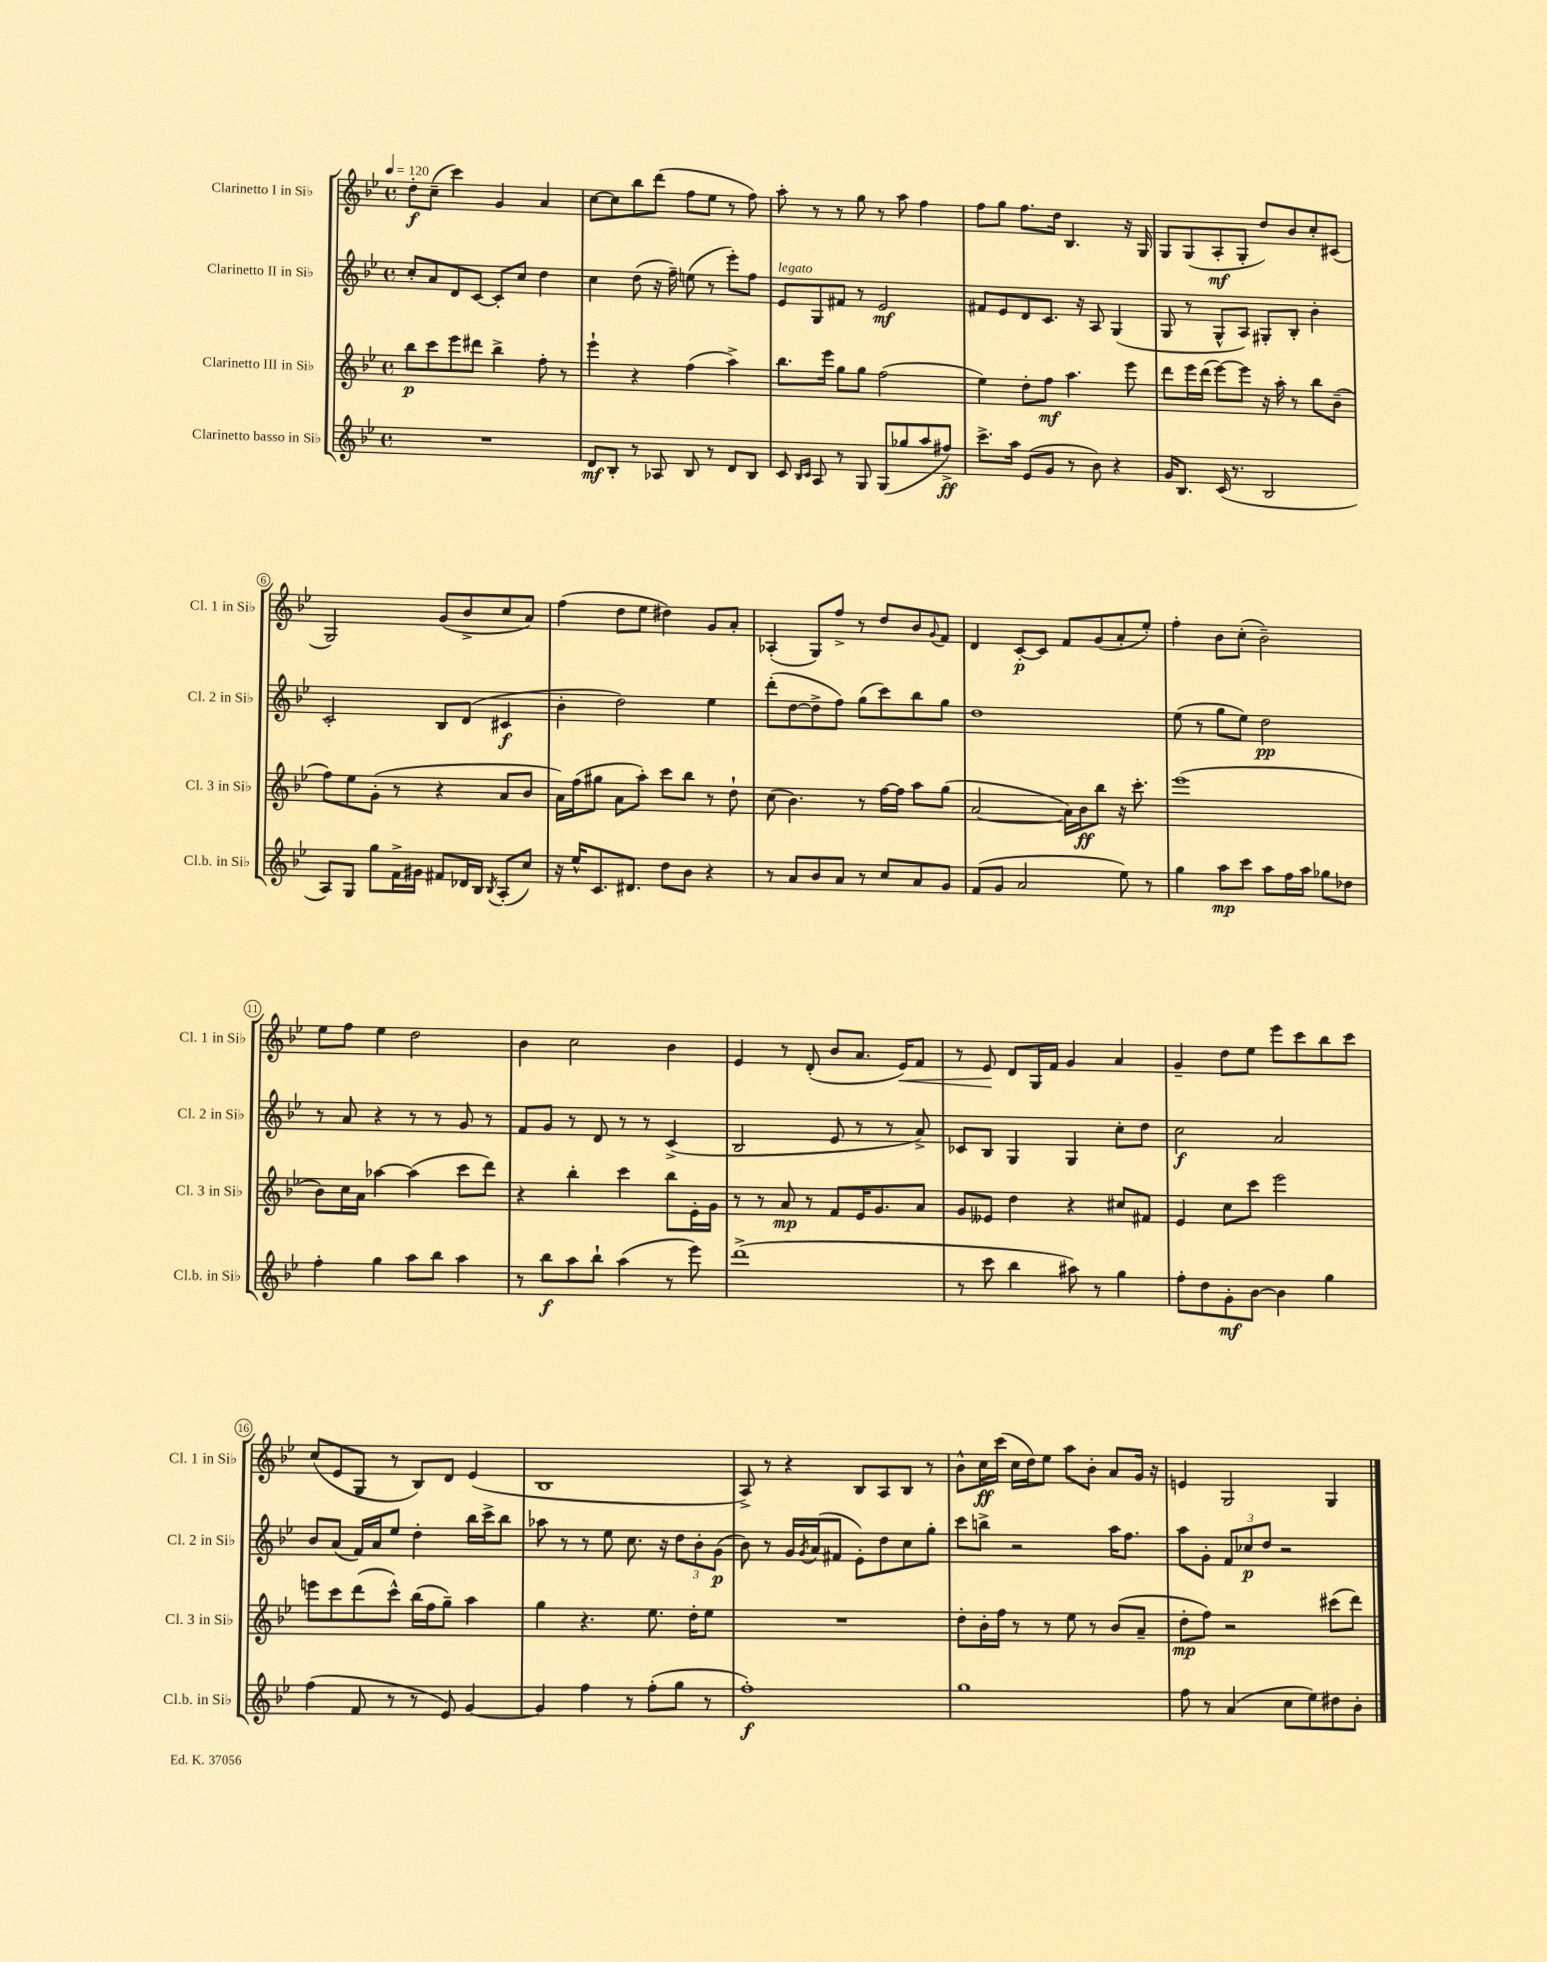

**kern	**dynam	**kern	**dynam	**kern	**dynam	**kern	**dynam
*part4	*part4	*part3	*part3	*part2	*part2	*part1	*part1
*staff4	*staff4	*staff3	*staff3	*staff2	*staff2	*staff1	*staff1
*I"Clarinetto basso in Si♭	*	*I"Clarinetto III in Si♭	*	*I"Clarinetto II in Si♭	*	*I"Clarinetto I in Si♭	*
*I'Cl.b. in Si♭	*	*I'Cl. 3 in Si♭	*	*I'Cl. 2 in Si♭	*	*I'Cl. 1 in Si♭	*
*clefG2	*	*clefG2	*	*clefG2	*	*clefG2	*
*k[b-e-]	*	*k[b-e-]	*	*k[b-e-]	*	*k[b-e-]	*
*M4/4	*	*M4/4	*	*M4/4	*	*M4/4	*
*met(c)	*	*met(c)	*	*met(c)	*	*met(c)	*
*MM120	*	*MM120	*	*MM120	*	*MM120	*
=1	=1	=1	=1	=1	=1	=1	=1
1r	.	8bb-\L	p	8cc'/L	.	8dd'\L	f
.	.	8ccc\	.	8a/	.	(8cc~\J	.
.	.	8eee-\	.	8d/	.	4ccc\)	.
.	.	8ddd#X\J	.	[8c/J	.	.	.
.	.	4bb-^\	.	8c'/L]	.	4g/	.
.	.	.	.	8cc/J	.	.	.
.	.	8ff'\	.	4dd\	.	4a/	.
.	.	8r	.	.	.	.	.
=2	=2	=2	=2	=2	=2	=2	=2
8d/L	mf	4eee-`\	.	4cc\	.	[8cc\L	.
8B-'/J	.	.	.	.	.	8cc\]	.
8r	.	4r	.	(8dd\	.	8bb-\	.
8A-X/	.	.	.	16r	.	(8ddd\J	.
.	.	.	.	16ff~\)	.	.	.
8B-/	.	(4ff\	.	(8een\	.	8ff\L	.
8r	.	.	.	8r	.	8ee-\J	.
8d/L	.	4aa^\)	.	8eee-'\L)	.	8r	.
8B-/J	.	.	.	8ff\J	.	8ff\)	.
=3	=3	=3	=3	=3	=3	=3	=3
!	!	!	!	!LO:TX:a:i:t=legato	!	!	!
8c/	.	8.bb-\L	.	8e-/L	.	8aa'\	.
16qqB-/LL	.	.	.	.	.	.	.
16qqc/JJ	.	.	.	.	.	.	.
8A/	.	.	.	8G/	.	8r	.
.	.	16eee-\Jk	.	.	.	.	.
8r	.	8gg\L	.	8f#X/J	.	8r	.
8G/	.	8gg\J	.	8r	.	8gg\	.
(8G/L	.	(2ff\	.	2e-/	mf	8r	.
8gg-X/	.	.	.	.	.	8aa\	.
8aa/	.	.	.	.	.	4ff\	.
8ff#X^/J)	ff	.	.	.	.	.	.
=4	=4	=4	=4	=4	=4	=4	=4
8.ccc^\L	.	4ee-\)	.	8f#X/L	.	8ff\L	.
.	.	.	.	8e-/	.	8gg\J	.
16aa\Jk	.	.	.	.	.	.	.
(8e-/L	.	8dd'\L	.	8d/	.	8.ff\L	.
8g/J	.	8ff\J	mf	8.c/J	.	.	.
.	.	.	.	.	.	16dd\Jk	.
8r	.	4.aa\	.	.	.	4.B-/	.
.	.	.	.	16r	.	.	.
8b-\)	.	.	.	8A/	.	.	.
4r	.	.	.	(4G/	.	.	.
.	.	8eee-\	.	.	.	16r	.
.	.	.	.	.	.	16G/	.
=5	=5	=5	=5	=5	=5	=5	=5
16g/KL	.	8ddd\L	.	8G/	.	8G/L	.
8.B-/J	.	.	.	.	.	.	.
.	.	16eee-\L	.	8r	.	(8G/	.
.	.	(16ddd\JJ	.	.	.	.	.
(16c/	.	[8eee-\L)	.	8G^^/L	.	8A'/	mf
8.r	.	.	.	.	.	.	.
.	.	8eee-\J]	.	8A/J)	.	8G'/J	.
2B-/	.	16r	.	8G#X'/L	.	8dd/L)	.
.	.	16aa'\	.	.	.	.	.
.	.	8r	.	8B-'/J	.	8b-/	.
.	.	8bb-\L	.	4b-'\	.	8cc'/	.
.	.	(8b-~\J	.	.	.	(8c#X/J	.
!!LO:LB:g=z
=6	=6	=6	=6	=6	=6	=6	=6
8A/L)	.	8ff\L)	.	2c'/	.	2G/)	.
8G/J	.	8ee-\	.	.	.	.	.
8gg\L	.	(8g'\J	.	.	.	.	.
16f^\L	.	8r	.	.	.	.	.
16g#X\JJ	.	.	.	.	.	.	.
8f#X/L	.	4r	.	8B-/L	.	(8g/L	.
16d-X/L	.	.	.	(8d/J	.	8b-^/	.
16B-/JJ	.	.	.	.	.	.	.
8qB-/	.	.	.	.	.	.	.
(8A'/L	.	8a/L	.	4c#X/	f	8cc/	.
8cc/J)	.	8b-/J	.	.	.	8a/J)	.
=7	=7	=7	=7	=7	=7	=7	=7
16r	.	16a\LL)	.	4b-'\	.	(4ff\	.
16ee-^^/KL	.	(16ff\J	.	.	.	.	.
8.c/	.	8gg#X\J	.	.	.	.	.
.	.	8a\L	.	2dd\)	.	8dd\L	.
8.d#X/J	.	.	.	.	.	.	.
.	.	8aa'\J)	.	.	.	8ee-\J	.
8dd\L	.	8ccc\L	.	.	.	4dd#X\)	.
8b-\J	.	8bb-\J	.	.	.	.	.
4r	.	8r	.	4ee-\	.	8g/L	.
.	.	8dd`\	.	.	.	8a'/J	.
=8	=8	=8	=8	=8	=8	=8	=8
8r	.	(8cc\	.	(8ddd'\L	.	(4A-X'/	.
8a/L	.	4.b-\)	.	[8dd\	.	.	.
8b-/	.	.	.	8dd^\]	.	8G/L)	.
8a/J	.	.	.	8ff\J)	.	8ff^/J	.
8r	.	8r	.	(8gg\L	.	8r	.
8cc/L	.	[16ff\LL	.	8ccc\)	.	8dd/L	.
.	.	16ff\JJ]	.	.	.	.	.
8a/	.	8aa\L	.	8bb-\	.	8b-/	.
.	.	.	.	.	.	8qqg/	.
8g/J	.	(8gg\J	.	8gg\J	.	8f/J	.
=9	=9	=9	=9	=9	=9	=9	=9
(8f/L	.	[2a/	.	1dd	.	4d/	.
8g/J	.	.	.	.	.	.	.
2a/	.	.	.	.	.	[8c'/L	p
.	.	.	.	.	.	8c/J]	.
.	.	16a\LL])	.	.	.	8f/L	.
.	.	16b-\J	ff	.	.	.	.
.	.	8bb-\J	.	.	.	(8g/	.
8ee-\)	.	16r	.	.	.	8a'/	.
.	.	8.ccc'\	.	.	.	.	.
8r	.	.	.	.	.	8ee-'/J)	.
=10	=10	=10	=10	=10	=10	=10	=10
4gg\	.	(1eee-	.	(8ee-\	.	4ff'\	.
.	.	.	.	8r	.	.	.
8aa\L	mp	.	.	8gg\L	.	8b-\L	.
8ccc\J	.	.	.	8ee-\J)	.	(8cc'\J	.
8aa\L	.	.	.	2dd\	pp	2b-~\)	.
16ff\L	.	.	.	.	.	.	.
16aa\JJ	.	.	.	.	.	.	.
8gg-X\L	.	.	.	.	.	.	.
8dd-X\J	.	.	.	.	.	.	.
!!LO:LB:g=z
=11	=11	=11	=11	=11	=11	=11	=11
4ff'\	.	8b-\L)	.	8r	.	8ee-\L	.
.	.	16cc\L	.	8a/	.	8ff\J	.
.	.	16a\JJ	.	.	.	.	.
4gg\	.	[4aa-X\	.	4r	.	4ee-\	.
8aa\L	.	(4aa-\]	.	8r	.	2dd\	.
8bb-\J	.	.	.	8r	.	.	.
4aa\	.	8ccc\L	.	8g/	.	.	.
.	.	8ddd\J)	.	8r	.	.	.
=12	=12	=12	=12	=12	=12	=12	=12
8r	.	4r	.	8f/L	.	4b-\	.
8bb-\L	f	.	.	8g/J	.	.	.
8aa\	.	4bb-'\	.	8r	.	2cc\	.
8bb-`\J	.	.	.	8d/	.	.	.
(4aa\	.	4ccc\	.	8r	.	.	.
.	.	.	.	8r	.	.	.
8r	.	8bb-\L	.	(4c^/	.	4b-\	.
8eee-\)	.	16e-'\L	.	.	.	.	.
.	.	16g\JJ	.	.	.	.	.
=13	=13	=13	=13	=13	=13	=13	=13
(1ddd^	.	8r	.	2B-/	.	4e-/	.
.	.	8r	.	.	.	.	.
.	.	8a/	mp	.	.	8r	.
.	.	8r	.	.	.	(8d'/	.
.	.	8f/L	.	8e-/	.	8b-/L	.
.	.	16e-/K	.	8r	.	8.a/J	.
.	.	8.g/	.	.	.	.	.
.	.	.	.	8r	.	.	.
!	!	!	!	!	!	!	!LO:HP:b
.	.	.	.	.	.	16e-/KL)	<
.	.	8a/J	.	8a^/)	.	8f/J	.
=14	=14	=14	=14	=14	=14	=14	=14
8r	.	8g/L	.	8c-X/L	.	8r	.
8ccc\	.	8e--X/J	.	8B-/J	.	8e-/	.
4bb-\	.	4dd\	.	4G/	.	8d/L	[
.	.	.	.	.	.	16G/L	.
.	.	.	.	.	.	16f/JJ	.
8aa#X\)	.	4r	.	4G/	.	4g/	.
8r	.	.	.	.	.	.	.
4gg\	.	8cc#X/L	.	8cc'\L	.	4a/	.
.	.	8f#X/J	.	8dd\J	.	.	.
=15	=15	=15	=15	=15	=15	=15	=15
8ff'\L	.	4e-/	.	2cc\	f	4g~/	.
8dd\	.	.	.	.	.	.	.
8g'\	mf	8cc\L	.	.	.	8dd\L	.
[8b-\J	.	8ccc\J	.	.	.	8ee-\J	.
4b-\]	.	2eee-\	.	2a/	.	8eee-\L	.
.	.	.	.	.	.	8ccc\	.
4gg\	.	.	.	.	.	8bb-\	.
.	.	.	.	.	.	8ccc\J	.
!!LO:LB:g=z
=16	=16	=16	=16	=16	=16	=16	=16
(4ff\	.	8eeen\L	.	8b-/L	.	(8cc/L	.
.	.	8ccc\	.	(8a/J	.	8e-/	.
8f/	.	(8ddd\	.	16f/LL)	.	8G/J	.
.	.	.	.	16a/J	.	.	.
8r	.	8ccc^^\J)	.	8ee-/J	.	8r	.
8r	.	(16bb-\LL	.	4dd'\	.	8B-/L)	.
.	.	16ff\J	.	.	.	.	.
8e-/)	.	8gg~\J)	.	.	.	8d/J	.
[4g/	.	4aa\	.	16bb-\LL	.	(4e-/	.
.	.	.	.	16ccc^\J	.	.	.
.	.	.	.	8bb-\J	.	.	.
=17	=17	=17	=17	=17	=17	=17	=17
4g/]	.	4gg\	.	8aa-X\	.	1B-	.
.	.	.	.	8r	.	.	.
4ff\	.	4.r	.	8r	.	.	.
.	.	.	.	8ee-\	.	.	.
8r	.	.	.	8.cc\	.	.	.
(8ff'\L	.	8.ee-\	.	.	.	.	.
.	.	.	.	16r	.	.	.
8gg\J	.	.	.	12dd\L	.	.	.
.	.	16dd'\KL	.	.	.	.	.
.	.	.	.	12b-'\	.	.	.
8r	.	8ee-\J	.	.	.	.	.
.	.	.	.	(12g\J	p	.	.
=18	=18	=18	=18	=18	=18	=18	=18
1ff')	f	1r	.	8b-\)	.	8A^/)	.
.	.	.	.	8r	.	8r	.
.	.	.	.	16g/LL	.	4r	.
.	.	.	.	8qg/	.	.	.
.	.	.	.	(16a/J	.	.	.
.	.	.	.	8f#X/J	.	.	.
.	.	.	.	8e-'\L)	.	8B-/L	.
.	.	.	.	8dd\	.	8A/	.
.	.	.	.	8cc\	.	8B-/J	.
.	.	.	.	8gg'\J	.	8r	.
=19	=19	=19	=19	=19	=19	=19	=19
1gg	.	8dd'\L	.	8ccc\L	.	8b-^^\L	.
.	.	16b-'\L	.	8bbn^\J	.	16cc\L	ff
.	.	16ff\JJ	.	.	.	(16ccc\JJ	.
.	.	8r	.	2r	.	16cc\LL	.
.	.	.	.	.	.	16dd\J)	.
.	.	8r	.	.	.	8ee-\J	.
.	.	8ee-\	.	.	.	8aa\L	.
.	.	8r	.	.	.	8b-'\J	.
.	.	(8b-/L	.	16aa\KL	.	8a/L	.
.	.	.	.	8.ff\J	.	.	.
.	.	8a~/J	.	.	.	16g/Jk	.
.	.	.	.	.	.	16r	.
=20	=20	=20	=20	=20	=20	=20	=20
8ff\	.	8dd'\L	mp	8aa\L	.	4en/	.
8r	.	8ff\J)	.	8g'\J	.	.	.
(4a/	.	2r	.	12f/L	.	2G/	.
.	.	.	.	12cc-X/	p	.	.
.	.	.	.	12dd/J	.	.	.
8cc\L	.	.	.	2r	.	.	.
8ee-\)	.	.	.	.	.	.	.
8dd#X\	.	(8ccc#X\L	.	.	.	4G/	.
8b-'\J	.	8ddd\J)	.	.	.	.	.
==	==	==	==	==	==	==	==
*-	*-	*-	*-	*-	*-	*-	*-
